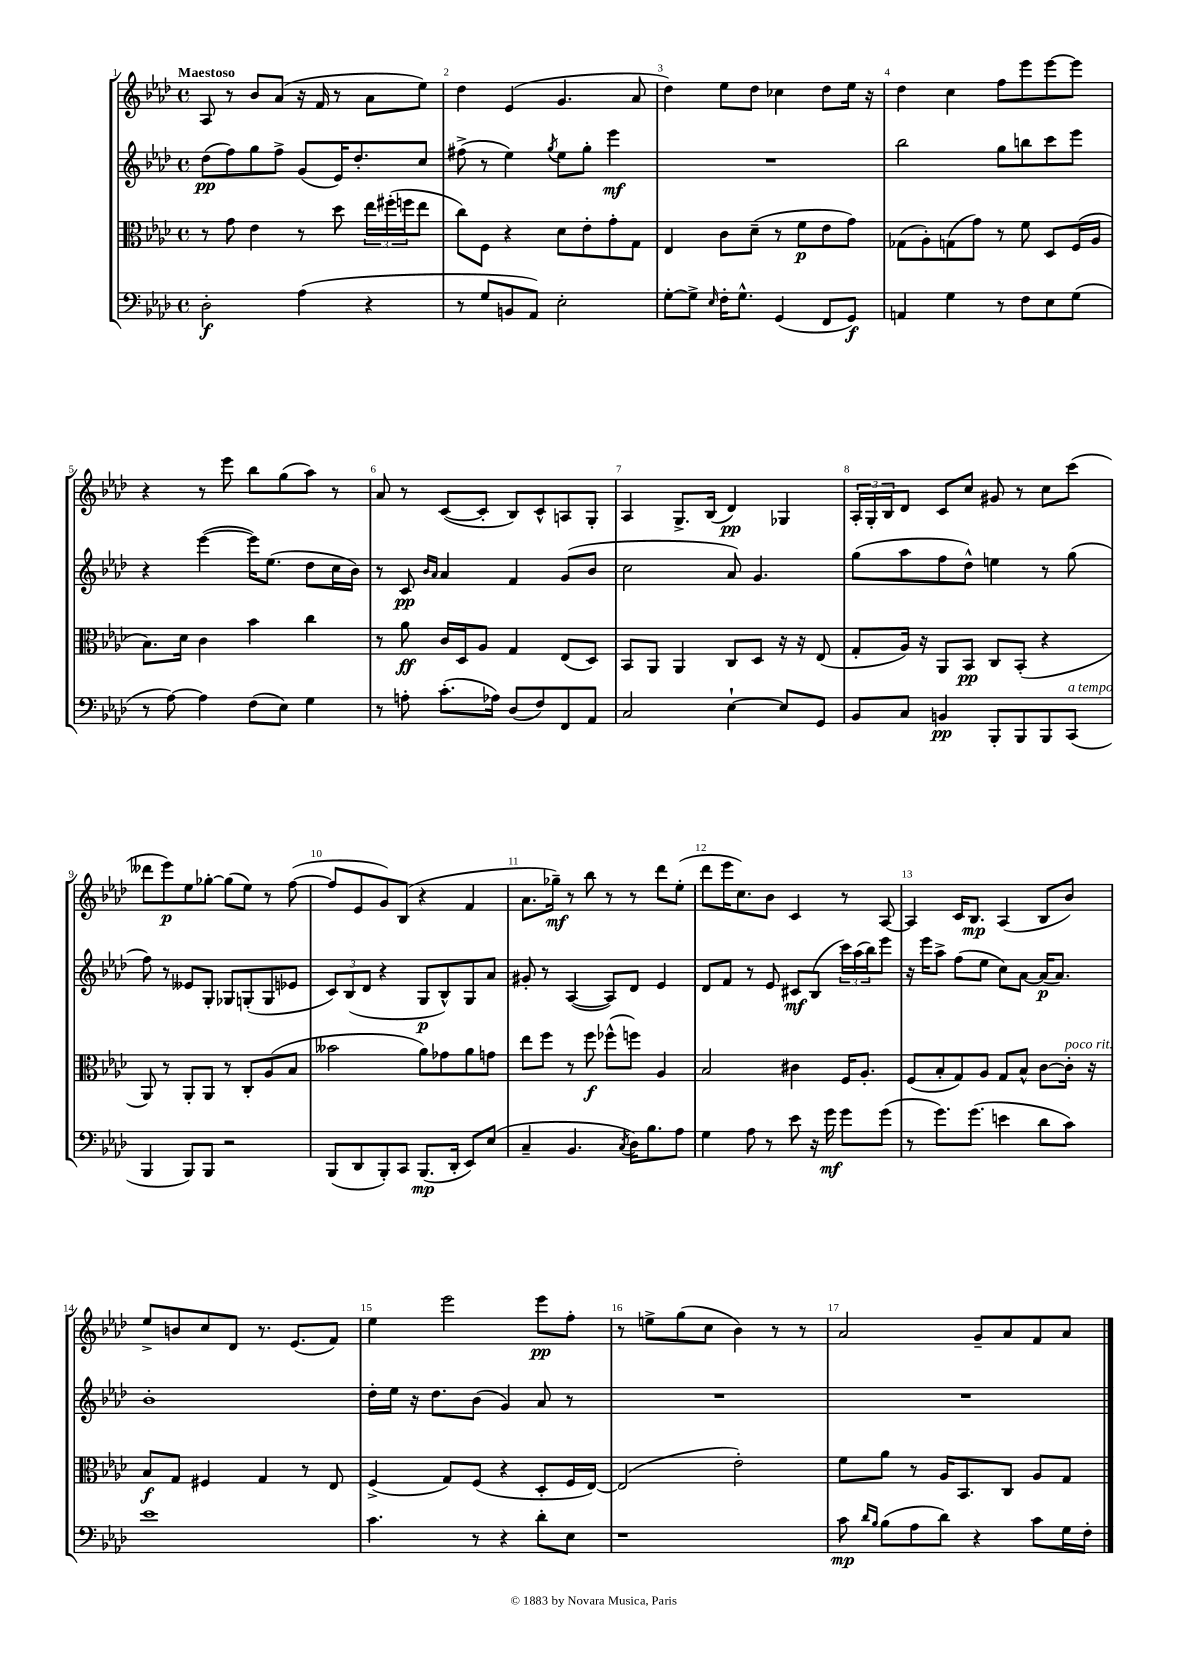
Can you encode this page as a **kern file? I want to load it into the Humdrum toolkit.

**kern	**kern	**kern	**kern
*staff4	*staff3	*staff2	*staff1
*clefF4	*clefC3	*clefG2	*clefG2
*k[b-e-a-d-]	*k[b-e-a-d-]	*k[b-e-a-d-]	*k[b-e-a-d-]
*M4/4	*M4/4	*M4/4	*M4/4
*met(c)	*met(c)	*met(c)	*met(c)
2D-'	8r	(8dd-	8A-
.	8g	8ff)	8r
.	4e-	8gg	8b-
.	.	8ff^	(8a-
(4A-	8r	(8g	16r
.	.	.	16f
.	8dd-	16e-)	8r
.	.	8.dd-'	.
4r	24ee-	.	8a-
.	(24ff#'	.	.
.	24ff	.	.
.	8ee-	8cc	8ee-)
=	=	=	=
8r	8cc)	(8ff#^	4dd-
8G	8F	8r	.
8BB	4r	4ee-)	(4e-
8AA-)	.	.	.
.	.	8qgg	.
2E-'	8d-	8ee-	4.g
.	8e-'	8gg'	.
.	8g'	4eee-	.
.	8G	.	8a-
=	=	=	=
[8G'	4E-	1r	4dd-)
8G^]	.	.	.
16qqE-	.	.	.
16F'	8c	.	8ee-
8.G^^	.	.	.
.	(8d-~	.	8dd-
(4GG	8r	.	4cc-
.	8f	.	.
8FF	8e-	.	8dd-
8GG)	8g)	.	16ee-
.	.	.	16r
=	=	=	=
4AA	(8G-	2bb-	4dd-
.	8A-')	.	.
4G	(8G	.	4cc
.	8g)	.	.
8r	8r	8gg	8ff
8F	8f	8bb	8eee-
8E-	8D-	8ccc	[8eee-
(8G	(16F	8eee-	8eee-]
.	16A-	.	.
=	=	=	=
8r	8.B-)	4r	4r
[8A-)	.	.	.
.	16d-	.	.
4A-]	4c	([4eee-	8r
.	.	.	8eee-
(8F	4b-	16eee-])	8bb-
.	.	(8.ee-	.
8E-)	.	.	(8gg
4G	4cc	8dd-	8aa-)
.	.	16cc	8r
.	.	16b-)	.
=	=	=	=
8r	8r	8r	8a-
8A'	8a-	8c	8r
.	.	16qqb-	.
.	.	16qqa-	.
(8.c'	16c	4a-	([8c
.	16D-	.	.
.	8A-	.	8c']
16A-)	.	.	.
(8D-	4G	4f	8B-)
8F)	.	.	8c^^
8FF	(8E-	(8g	8A
8AA-	8D-)	8b-	8G'
=	=	=	=
2C	8BB-	2cc	4A-
.	8AA-	.	.
.	4AA-	.	8.G^
.	.	.	(16B-
[4E-`	8C	8a-)	4d-)
.	8D-	4.g	.
8E-]	16r	.	4G-
.	16r	.	.
8GG	(8E-	.	.
=	=	=	=
8BB-	8G'	(8gg	24A-'
.	.	.	24G'
.	.	.	24B-
8C	16A-)	8aa-	8d-
.	16r	.	.
4BB	8AA-	8ff	8c
.	8BB-	8dd-^^)	8cc
8BBB-'	8C	4ee	8g#
8BBB-	(8BB-'	.	8r
8BBB-	4r	8r	8cc
(8CC	.	(8gg	(8ccc
=	=	=	=
4BBB-	8AA-)	8ff)	8ddd--
.	8r	8r	8eee-)
8BBB-)	8AA-'	8e--	8ee-
8BBB-	8AA-	8G'	[8gg-'
2r	8r	8G-	(8gg-]
.	8C'	(8G'	8ee-)
.	(8A-	8G	8r
.	8B-	8e-	([8ff
=	=	=	=
(8BBB-	2b--	12c)	8ff]
.	.	(12B-	.
8DD-	.	.	8e-
.	.	12d-	.
8BBB-')	.	4r	8g)
8CC	.	.	(8B-
(8.BBB-	8a-)	8G	4r
.	8g-	8B-^^)	.
16DD-'	.	.	.
8EE-)	8a-	8G	4f
(8E-	8g	8a-	.
=	=	=	=
4C~	8ee-	8g#'	8.a-
.	8ff	8r	.
.	.	.	16gg-~)
4.BB-	8r	([4A-	8r
.	8ff	.	8bb-
.	(8ff-^^	8A-])	8r
8qC	.	.	.
16D-)	8ff)	8d-	8r
8.B-	.	.	.
.	4A-	4e-	8ddd-
8A-	.	.	(8ee-'
=	=	=	=
4G	2B-	8d-	8ddd-
.	.	8f	16eee-
.	.	.	8.cc)
8A-	.	8r	.
8r	.	8e-	8b-
8e-	4c#	8c#	4c
16r	.	(8B-	.
16g	.	.	.
8g	16F	24ccc)	8r
.	.	(24aa-	.
.	8.A-'	.	.
.	.	24bb-)	.
(8g	.	8eee-	[8A-
=	=	=	=
8r	(8F	16r	4A-]
.	.	16eee-	.
8.g)	8B-'	8aa-^	.
.	8G)	(8ff	16c
(8.g	.	.	8.B-
.	8A-	8ee-	.
4e	8G	8cc)	(4A-
.	8B-^^	[8a-	.
8d-	[8c	(16a-]	8B-
.	.	8.a-)	.
8c)	16c']	.	8b-)
.	16r	.	.
=	=	=	=
1e-	8B-	1b-'	8ee-^
.	8G	.	8b
.	4F#	.	8cc
.	.	.	8d-
.	4G	.	8.r
.	.	.	(8.e-
.	8r	.	.
.	8E-	.	8f)
=	=	=	=
4.c	(4F^	16dd-'	4ee-
.	.	16ee-	.
.	.	16r	.
.	.	8.dd-	.
.	8G)	.	2eee-
8r	(8F	(8b-	.
4r	4r	4g)	.
8d-'	8D-'	8a-	8eee-
8E-	16F	8r	8ff'
.	[16E-)	.	.
=	=	=	=
1r	(2E-]	1r	8r
.	.	.	8ee^
.	.	.	(8gg
.	.	.	8cc
.	2e-')	.	4b-)
.	.	.	8r
.	.	.	8r
=	=	=	=
8c	8f	1r	2a-
16qqd-	.	.	.
16qqB-	.	.	.
(8B-	8a-	.	.
8A-	8r	.	.
8d-)	16A-	.	.
.	8.BB-	.	.
4r	.	.	8g~
.	8C	.	8a-
8c	8A-	.	8f
16G	8G	.	8a-
16F'	.	.	.
==	==	==	==
*-	*-	*-	*-
